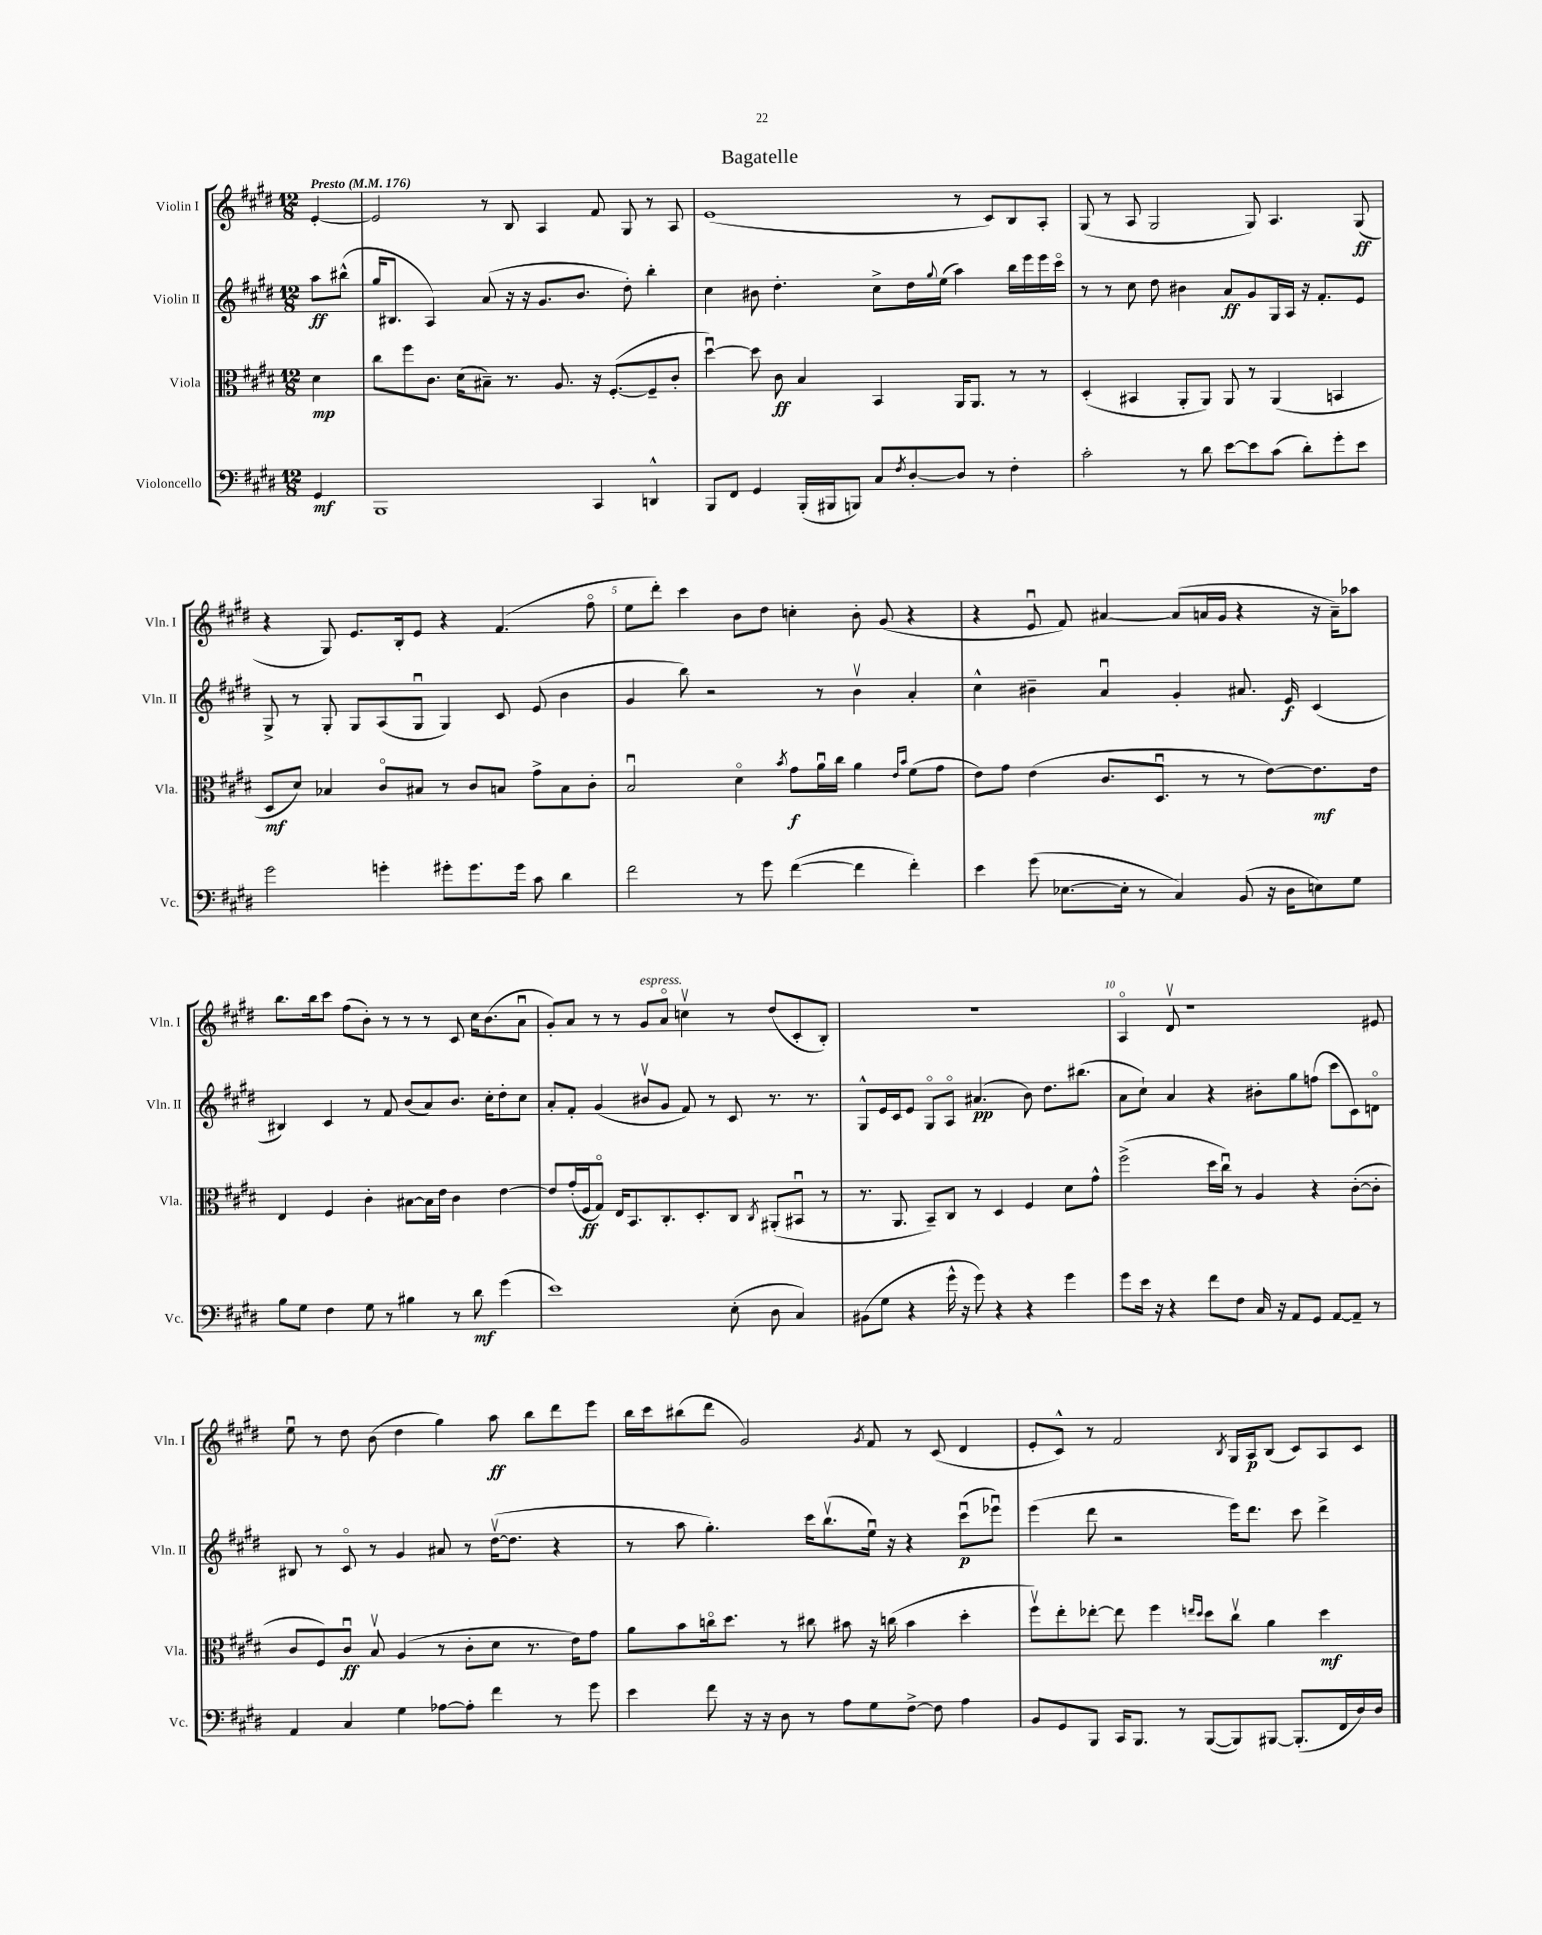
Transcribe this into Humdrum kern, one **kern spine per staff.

**kern	**dynam	**kern	**dynam	**kern	**dynam	**kern	**dynam
*part4	*part4	*part3	*part3	*part2	*part2	*part1	*part1
*staff4	*staff4	*staff3	*staff3	*staff2	*staff2	*staff1	*staff1
*I"Violoncello	*	*I"Viola	*	*I"Violin II	*	*I"Violin I	*
*I'Vc.	*	*I'Vla.	*	*I'Vln. II	*	*I'Vln. I	*
*clefF4	*	*clefC3	*	*clefG2	*	*clefG2	*
*k[f#c#g#d#]	*	*k[f#c#g#d#]	*	*k[f#c#g#d#]	*	*k[f#c#g#d#]	*
*M12/8	*	*M12/8	*	*M12/8	*	*M12/8	*
*MM176	*	*MM176	*	*MM176	*	*MM176	*
=	=	=	=	=	=	=	=
!	!	!	!	!	!	!LO:TX:a:B:t=Presto	!
4GG#/	mf	4d#\	mp	8aa\L	ff	[4e'/	.
.	.	.	.	(8bb#X^^\J	.	.	.
=1	=1	=1	=1	=1	=1	=1	=1
1BBB	.	8cc#\L	.	16gg#/KL	.	2e/]	.
.	.	.	.	8.B#X/J	.	.	.
.	.	8ff#\	.	.	.	.	.
.	.	8.c#\J	.	4A/)	.	.	.
.	.	(16d#\KL	.	.	.	.	.
.	.	8B#X~\J)	.	(8a/	.	8r	.
.	.	8.r	.	16r	.	8B/	.
.	.	.	.	16r	.	.	.
.	.	.	.	8.g#/L	.	4A/	.
.	.	8.A/	.	.	.	.	.
.	.	.	.	8.b/J	.	.	.
4CC#/	.	16r	.	.	.	8f#/	.
.	.	([8.F#'/L	.	.	.	.	.
.	.	.	.	8dd#'\)	.	8G#/	.
4DDn^^/	.	8F#~/]	.	4bb'\	.	8r	.
.	.	8c#'/J	.	.	.	8A/	.
=2	=2	=2	=2	=2	=2	=2	=2
8BBB/L	.	[4dd#u\)	.	4cc#\	.	(1e	.
8FF#/J	.	.	.	.	.	.	.
4GG#/	.	8dd#\]	.	8b#X\	.	.	.
.	.	8c#\	ff	4.dd#'\	.	.	.
(16BBB'/LL	.	4B/	.	.	.	.	.
16BBB#X/J	.	.	.	.	.	.	.
8BBBn/J)	.	.	.	.	.	.	.
8C#/L	.	4BB/	.	8cc#^\L	.	.	.
8qF#/	.	.	.	.	.	.	.
[8D#'/	.	.	.	16dd#\L	.	.	.
.	.	.	.	8qqgg#/	.	.	.
.	.	.	.	(16ee\JJ	.	.	.
8D#/J]	.	16AA/KL	.	4aa\)	.	8r	.
.	.	8.AA/J	.	.	.	.	.
8r	.	.	.	.	.	8c#/L)	.
4F#'\	.	8r	.	16bb\LL	.	8B/	.
.	.	.	.	16eee\	.	.	.
.	.	8r	.	16eee\	.	8A'/J	.
.	.	.	.	16ccc#\JJ	.	.	.
=3	=3	=3	=3	=3	=3	=3	=3
2c#'\	.	(4D#'/	.	8r	.	(8G#/	.
.	.	.	.	8r	.	8r	.
.	.	4BB#X/	.	8cc#\	.	8A/	.
.	.	.	.	8dd#\	.	2G#/	.
8r	.	8AA'/L	.	4b#X\	.	.	.
8d#\	.	8AA/J)	.	.	.	.	.
[8e\L	.	8AA/	.	8a/L	ff	.	.
8e\]	.	8r	.	8g#/	.	8G#/)	.
(8c#\J	.	(4AA/	.	16G#/L	.	4.A/	.
.	.	.	.	16A/JJ	.	.	.
8d#'\L)	.	.	.	16r	.	.	.
.	.	.	.	8.f#'/L	.	.	.
8g#'\	.	4BBn/	.	.	.	.	.
8e\J	.	.	.	8e/J	.	(8G#/	ff
!!LO:LB:g=z
=4	=4	=4	=4	=4	=4	=4	=4
2g#\	.	8D#/L	mf	8G#^/	.	4r	.
.	.	8d#/J)	.	8r	.	.	.
.	.	4B-X/	.	8G#'/	.	8G#/)	.
.	.	.	.	8G#/L	.	8.e/L	.
4gn'\	.	8c#/L	.	(8A/	.	.	.
.	.	.	.	.	.	16B'/k	.
.	.	8B#X/J	.	8G#u/J	.	8e/J	.
8g#X'\L	.	8r	.	4G#/)	.	4r	.
8.g#\	.	8c#/L	.	.	.	.	.
.	.	8Bn/J	.	8c#/	.	(4.f#/	.
16g#\Jk	.	.	.	.	.	.	.
8c#\	.	8g#^\L	.	(8e/	.	.	.
4d#\	.	8B\	.	4b\	.	.	.
.	.	8c#'\J	.	.	.	8ff#\	.
=5	=5	=5	=5	=5	=5	=5	=5
2f#\	.	2Bu/	.	4g#/	.	8ee\L	.
.	.	.	.	.	.	8ddd#'\J)	.
.	.	.	.	8bb\)	.	4ccc#\	.
.	.	.	.	2r	.	.	.
8r	.	4d#\	.	.	.	8b\L	.
8g#\	.	.	.	.	.	8dd#\J	.
.	.	8qb/	.	.	.	.	.
([4f#\	.	8g#\L	f	.	.	4ccn'\	.
.	.	16au\L	.	8r	.	.	.
.	.	16cc#\JJ	.	.	.	.	.
4f#\]	.	4a\	.	4bv\	.	8b'\	.
.	.	.	.	.	.	(8g#/	.
.	.	16qqe/LL	.	.	.	.	.
.	.	16qqb/JJ	.	.	.	.	.
4f#'\)	.	(8f#\L	.	4a'/	.	4r	.
.	.	8g#\J	.	.	.	.	.
=6	=6	=6	=6	=6	=6	=6	=6
4e\	.	8e\L)	.	4cc#^^\	.	4r	.
.	.	8g#\J	.	.	.	.	.
(8g#\	.	(4e\	.	4b#X~\	.	8eu/	.
[8.E-X\L	.	.	.	.	.	8f#/)	.
.	.	8.c#/L	.	4au/	.	[4a#X/	.
16E-'\Jk]	.	.	.	.	.	.	.
8r	.	.	.	.	.	.	.
.	.	8.D#u/J	.	.	.	.	.
4C#/)	.	.	.	4g#'/	.	(8a#/L]	.
.	.	8r	.	.	.	16an/L	.
.	.	.	.	.	.	16g#/JJ	.
(8BB/	.	8r	.	8.a#X/	.	4r	.
16r	.	[8e\L)	.	.	.	.	.
16D#\KL	.	.	.	16e/	f	.	.
8En\)	.	8.e\]	mf	(4c#/	.	16r	.
.	.	.	.	.	.	16a~\KL)	.
8G#\J	.	.	.	.	.	8aa-X\J	.
.	.	16e\Jk	.	.	.	.	.
!!LO:LB:g=z
=7	=7	=7	=7	=7	=7	=7	=7
8B\L	.	4E/	.	4B#X/)	.	8.bb\L	.
8G#\J	.	.	.	.	.	.	.
.	.	.	.	.	.	16bb\k	.
4F#\	.	4F#/	.	4c#/	.	8ccc#\J	.
.	.	.	.	.	.	(8ff#\L	.
8G#\	.	4c#'\	.	8r	.	8b'\J)	.
8r	.	.	.	8f#/	.	8r	.
4B#X\	.	[8B#X\L	.	(8b/L	.	8r	.
.	.	16B#\L]	.	8a/)	.	8r	.
.	.	16e\JJ	.	.	.	.	.
8r	.	4c#\	.	8.b/J	.	8c#/	.
8d#\	mf	.	.	.	.	16cc#\KL	.
.	.	.	.	16cc#'\KL	.	(8.b\	.
(4g#\	.	[4e\	.	8dd#'\	.	.	.
.	.	.	.	8cc#\J	.	8au\J	.
=8	=8	=8	=8	=8	=8	=8	=8
1e)	.	8e/L]	.	8a'/L	.	8g#'/L)	.
.	.	(16g#'/L	.	8f#'/J	.	8a/J	.
.	.	16F#/J	ff	.	.	.	.
.	.	8G#/J)	.	(4g#/	.	8r	.
.	.	16E/KL	.	.	.	8r	.
.	.	8.BB/	.	.	.	.	.
!	!	!	!	!	!	!LO:TX:a:i:t=espress.	!
.	.	.	.	8b#Xv/L	.	8g#/L	.
.	.	8.C#'/	.	8g#/J	.	8a/J	.
.	.	.	.	8f#/)	.	4ccnv\	.
.	.	8.D#'/	.	.	.	.	.
.	.	.	.	8r	.	.	.
(8E'\	.	8C#/J	.	8c#/	.	8r	.
.	.	8qC#/	.	.	.	.	.
8D#\	.	(8AA#X'/L	.	8.r	.	(8dd#/L	.
4C#/)	.	8BB#Xu/J	.	.	.	8c#'/	.
.	.	.	.	8.r	.	.	.
.	.	8r	.	.	.	8B'/J)	.
=9	=9	=9	=9	=9	=9	=9	=9
(8BB#X\L	.	8.r	.	8G#^^/L	.	1.r	.
8G#\J	.	.	.	16e/L	.	.	.
.	.	8.AA/	.	16c#/J	.	.	.
4r	.	.	.	8e/J	.	.	.
.	.	8BB~/L)	.	8G#/L	.	.	.
16g#^^\	.	8C#/J	.	8A/J	.	.	.
16r	.	.	.	.	.	.	.
8g#\)	.	8r	.	(4.a#X/	pp	.	.
4r	.	4D#/	.	.	.	.	.
4r	.	4F#/	.	8b\)	.	.	.
.	.	.	.	8.dd#\L	.	.	.
4g#\	.	8d#\L	.	.	.	.	.
.	.	.	.	(8.bb#X\J	.	.	.
.	.	8g#^^\J	.	.	.	.	.
=10	=10	=10	=10	=10	=10	=10	=10
8g#\L	.	(2ff#^\	.	8a\L	.	4A/	.
16e\Jk	.	.	.	8cc#`\J)	.	.	.
16r	.	.	.	.	.	.	.
4r	.	.	.	4a/	.	8d#v/	.
.	.	.	.	.	.	1r	.
8f#\L	.	16dd#\LL	.	4r	.	.	.
.	.	16cc#u\JJ)	.	.	.	.	.
8F#\J	.	8r	.	.	.	.	.
16C#/	.	4A/	.	8b#X'\L	.	.	.
16r	.	.	.	.	.	.	.
8AA/L	.	.	.	8gg#\	.	.	.
8GG#/J	.	4r	.	(8ffn\J	.	.	.
[8AA/L	.	.	.	8ccc#\L	.	.	.
8AA~/J]	.	([8c#'\L	.	8c#\)	.	.	.
8r	.	8c#'\J]	.	8dn\J	.	8e#X/	.
!!LO:LB:g=z
=11	=11	=11	=11	=11	=11	=11	=11
4AA/	.	8c#/L	.	8B#X/	.	8eeu\	.
.	.	8F#/)	.	8r	.	8r	.
4C#/	.	8c#u/J	ff	8c#/	.	8dd#\	.
.	.	8Bv/	.	8r	.	(8b\	.
4G#\	.	(4A/	.	4g#/	.	4dd#\	.
[8A-X\L	.	8r	.	8a#X/	.	4gg#\)	.
8A-'\J]	.	8c#'\L	.	8r	.	.	.
4f#\	.	8d#\J	.	([16dd#v\KL	.	8aa\	ff
.	.	.	.	8.dd#\J]	.	.	.
.	.	8.r	.	.	.	8bb\L	.
8r	.	.	.	4r	.	8ddd#\	.
.	.	16e\KL)	.	.	.	.	.
8g#\	.	8g#\J	.	.	.	8eee\J	.
=12	=12	=12	=12	=12	=12	=12	=12
4e\	.	8a\L	.	8r	.	16bb\LL	.
.	.	.	.	.	.	16ccc#\J	.
.	.	8b\	.	8aa\	.	(8bb#X\	.
8f#\	.	16ccn\k	.	4.gg#'\)	.	8ddd#\J	.
.	.	8.dd#\J	.	.	.	.	.
16r	.	.	.	.	.	2g#/)	.
16r	.	.	.	.	.	.	.
8D#\	.	8r	.	.	.	.	.
8r	.	8cc#X\	.	16ccc#\KL	.	.	.
.	.	.	.	(8.bbv\	.	.	.
8A\L	.	8b#X\	.	.	.	.	.
.	.	.	.	.	.	8qg#/	.
8G#\	.	16r	.	16eeu\Jk)	.	8f#/	.
.	.	(16ccn\	.	16r	.	.	.
[8F#^\J	.	4b#\	.	4r	.	8r	.
8F#\]	.	.	.	.	.	(8c#/	.
4A\	.	4dd#'\	.	(8ccc#u\L	p	4d#/	.
.	.	.	.	8eee-Xu\J)	.	.	.
=13	=13	=13	=13	=13	=13	=13	=13
8BB/L	.	8ff#v\L)	.	(4eee\	.	8e'/L	.
8GG#/	.	8ee'\	.	.	.	8c#^^/J)	.
8BBB/J	.	[8ee-X'\J	.	8ddd#\	.	8r	.
16CC#/KL	.	8ee-\]	.	2r	.	2f#/	.
8.BBB/J	.	.	.	.	.	.	.
.	.	4ff#\	.	.	.	.	.
8r	.	.	.	.	.	.	.
.	.	16qqeen/LL	.	.	.	.	.
.	.	16qqdd#/JJ	.	.	.	.	.
([8BBB/L	.	8dd#\L	.	.	.	.	.
.	.	.	.	.	.	8qB/	.
8BBB/])	.	8cc#v\J	.	16eee\KL)	.	16G#/LL	.
.	.	.	.	8.ddd#\J	.	16A/J	p
[8BBB#X/J	.	4a\	.	.	.	(8B/J	.
(8.BBB#'/L]	.	.	.	8ccc#\	.	8c#/L)	.
.	.	4dd#\	mf	4ddd#^\	.	8A/	.
16FF#/L	.	.	.	.	.	.	.
16D#/)	.	.	.	.	.	8c#/J	.
16D#/JJ	.	.	.	.	.	.	.
==	==	==	==	==	==	==	==
*-	*-	*-	*-	*-	*-	*-	*-
